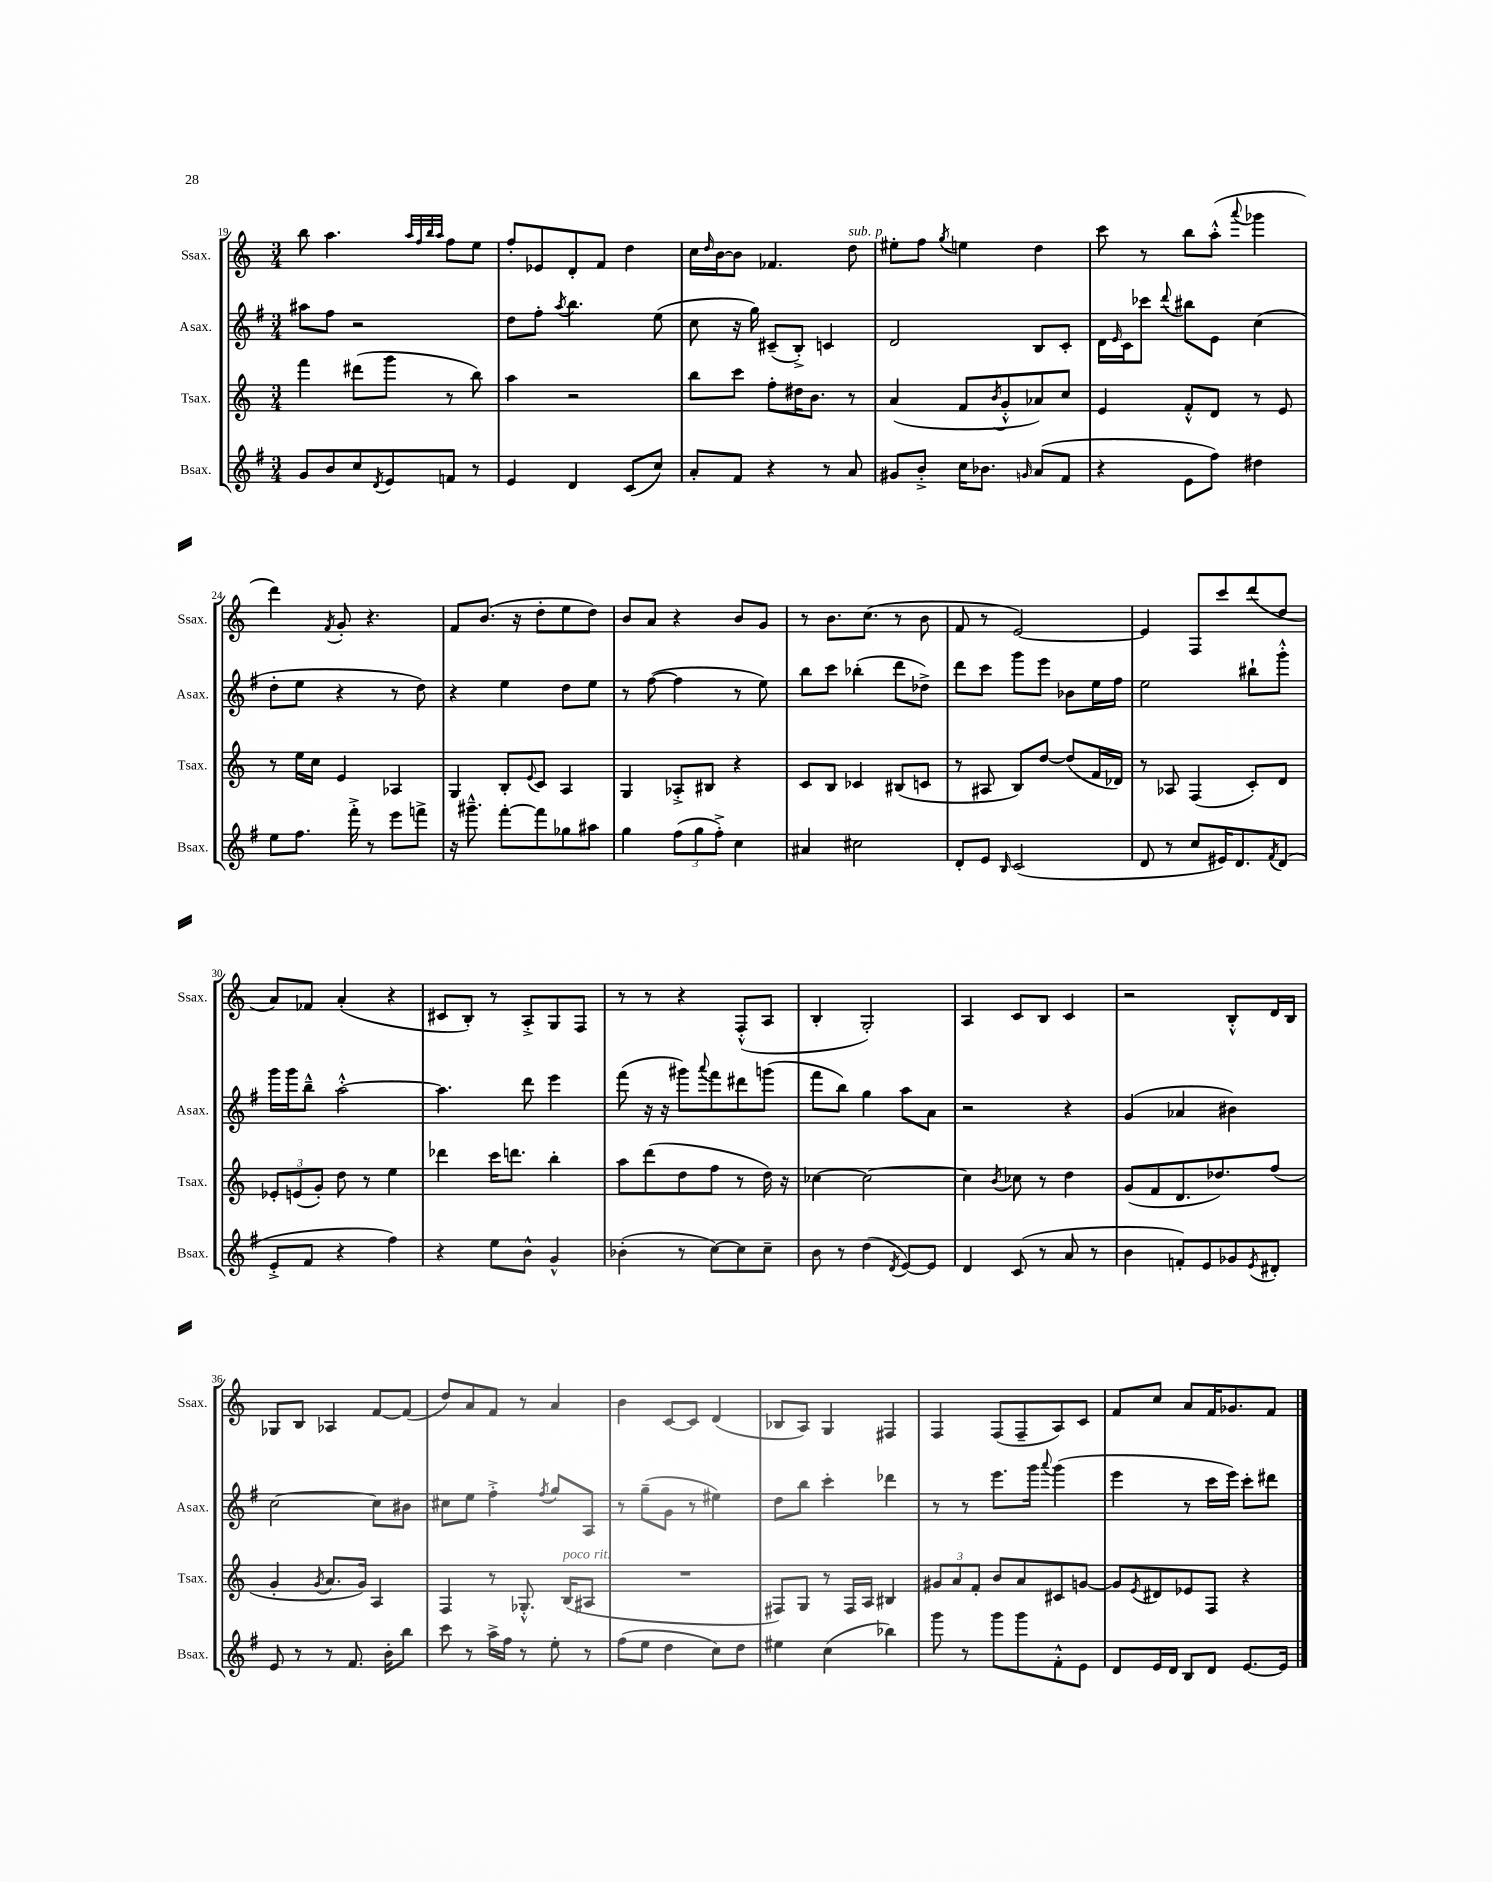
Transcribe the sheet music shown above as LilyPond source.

<<
\new StaffGroup <<
\new Staff = "s0" \with { instrumentName = "Ssax." shortInstrumentName = "Ssax." } {
    \clef treble \key c \major \numericTimeSignature \time 3/4
    b''8 a''4. \grace { a''32 f''32 b''32 a''32 } f''8 e''8 |
    f''8-. ees'8 d'8-. f'8 d''4 |
    c''16 \grace { d''16 } b'16~ b'8 fes'4. d''8^\markup { \italic "sub. p" } |
    eis''8-. f''8 \acciaccatura { g''8 } e''4 d''4 |
    c'''8 r8 b''8 a''8-.-^( \appoggiatura { a'''8 } ges'''4 |
    d'''4) \acciaccatura { f'8 } g'8-. r4. |
    f'8 b'8.( r16 d''8-. e''8 d''8) |
    b'8 a'8 r4 b'8 g'8 |
    r8 b'8. c''8.( r8 b'8 |
    f'8 r8 e'2~) |
    e'4 f8 c'''8 d'''8( d''8 |
    a'8) fes'8 a'4-.( r4 |
    cis'8 b8-.) r8 a8-.-> g8 f8 |
    r8 r8 r4 f8-.-^( a8 |
    b4-. g2-.) |
    a4 c'8 b8 c'4 |
    r2 b8-.-^ d'16 b16 |
    ges8 b8 aes4 f'8~ f'8( |
    d''8) a'8 f'8 r8 a'4 |
    b'4 c'8~ c'8 d'4( |
    bes8 a8) g4 fis4 |
    f4 f8( f8-- a8) c'8 |
    f'8 c''8 a'8 f'16 ges'8. f'8 \bar "|." |
}
\new Staff = "s1" \with { instrumentName = "Asax." shortInstrumentName = "Asax." } {
    \clef treble \key g \major \numericTimeSignature \time 3/4
    ais''8 fis''8 r2 |
    d''8 fis''8-. \acciaccatura { a''8 } b''4. e''8( |
    c''8 r16 g''16) cis'8--( b8-.->) c'4 |
    d'2 b8 c'8-. |
    d'16 \grace { e'16 } c'16 ces'''8 \appoggiatura { d'''8 } bis''8 e'8 c''4( |
    d''8-. e''8 r4 r8 d''8) |
    r4 e''4 d''8 e''8 |
    r8 fis''8~( fis''4 r8 e''8) |
    b''8 c'''8 bes''4-.( d'''8 des''8->) |
    d'''8 c'''8 g'''8 e'''8 bes'8 e''16 fis''16 |
    e''2 bis''8-! g'''8-.-^ |
    g'''16 g'''16 b''8---^ a''2~-.-^ |
    a''4. d'''8 e'''4 |
    fis'''8( r16 r16 gis'''8) \appoggiatura { a'''8 } fis'''8 dis'''8 g'''8( |
    fis'''8 b''8) g''4 a''8 a'8 |
    r2 r4 |
    g'4( aes'4 bis'4) |
    c''2~ c''8 bis'8 |
    cis''8 e''8 fis''4-.-> \acciaccatura { fis''8 } g''8 a8 |
    r8 g''8--( g'8 r8 eis''4) |
    d''8 b''8 c'''4-. des'''4 |
    r8 r8 e'''8. g'''16 \appoggiatura { a'''8 } g'''4( |
    e'''4 r8 c'''16 e'''16) c'''8-. dis'''8 \bar "|." |
}
\new Staff = "s2" \with { instrumentName = "Tsax." shortInstrumentName = "Tsax." } {
    \clef treble \key c \major \numericTimeSignature \time 3/4
    f'''4 dis'''8( g'''8 r8 b''8) |
    a''4 r2 |
    b''8 c'''8 f''8-. dis''16 b'8. r8 |
    a'4( f'8 \acciaccatura { b'8 } g'8-.-^ aes'8) c''8 |
    e'4 f'8-.-^ d'8 r8 e'8 |
    r8 e''16 c''16 e'4 aes4 |
    g4 b8-. \appoggiatura { e'8 } c'8 a4 |
    g4 aes8-.-> bis8 r4 |
    c'8 b8 ces'4 bis8( c'8 |
    r8 ais8 b8) d''8~ d''8( f'16 des'16) |
    r8 aes8 f4( c'8-.) d'8 |
    \tuplet 3/2 { ees'8-. e'8( g'8-.) } d''8 r8 e''4 |
    des'''4 c'''16 d'''8. b''4-. |
    a''8 d'''8( d''8 f''8 r8 d''16) r16 |
    ces''4~ ces''2~ |
    ces''4 \acciaccatura { b'8 } ces''8 r8 d''4 |
    g'8( f'8 d'8. des''8.) f''8( |
    g'4-. \acciaccatura { g'8 } a'8. g'16) a4 |
    f4 r8 ges8.-.-^ b16^\markup { \italic "poco rit." }( ais8 |
    R2. |
    fis8) g8 r8 fis16 a16 bis4 |
    \tuplet 3/2 { gis'8 a'8 f'8-. } b'8 a'8 cis'8 g'8~ |
    g'8 \acciaccatura { e'8 } dis'8 ees'8 f8 r4 \bar "|." |
}
\new Staff = "s3" \with { instrumentName = "Bsax." shortInstrumentName = "Bsax." } {
    \clef treble \key g \major \numericTimeSignature \time 3/4
    g'8 b'8 c''8 \acciaccatura { d'8 } e'8 f'8 r8 |
    e'4 d'4 c'8( c''8) |
    a'8-. fis'8 r4 r8 a'8 |
    gis'8 b'8-.-> c''16 bes'8. \grace { g'16 } a'8( fis'8 |
    r4 e'8 fis''8) dis''4 |
    e''8 fis''8. fis'''16-.-> r8 e'''8 f'''8-> |
    r16 gis'''8.---^ fis'''8~-. fis'''8 ges''8 ais''8 |
    g''4 \tuplet 3/2 { fis''8( g''8 fis''8-.->) } c''4 |
    ais'4 cis''2 |
    d'8-. e'8 \grace { b16 } c'2( |
    d'8 r8 c''8 eis'16) d'8. \acciaccatura { fis'8 } d'8( |
    e'8-.-> fis'8 r4 fis''4) |
    r4 e''8 b'8-^ g'4-^ |
    bes'4-.( r8 c''8~) c''8 c''8-- |
    b'8 r8 d''4( \acciaccatura { d'8 } e'8~) e'8 |
    d'4 c'8( r8 a'8 r8 |
    b'4 f'8-.) e'8 ges'8 \acciaccatura { e'8 } dis'8-. |
    e'8 r8 r8 fis'8. b'16-. b''8 |
    c'''8 r8 a''16-> fis''16 r8 e''8-. r8 |
    fis''8( e''8 d''4 c''8) d''8 |
    eis''4 c''4( bes''4) |
    g'''8 r8 g'''8 g'''8 fis'8-.-^ e'8 |
    d'8 e'16 d'16 b8 d'8 e'8.~ e'16 \bar "|." |
}
>>
>>
\layout { \context { \Score currentBarNumber = #19 } }
